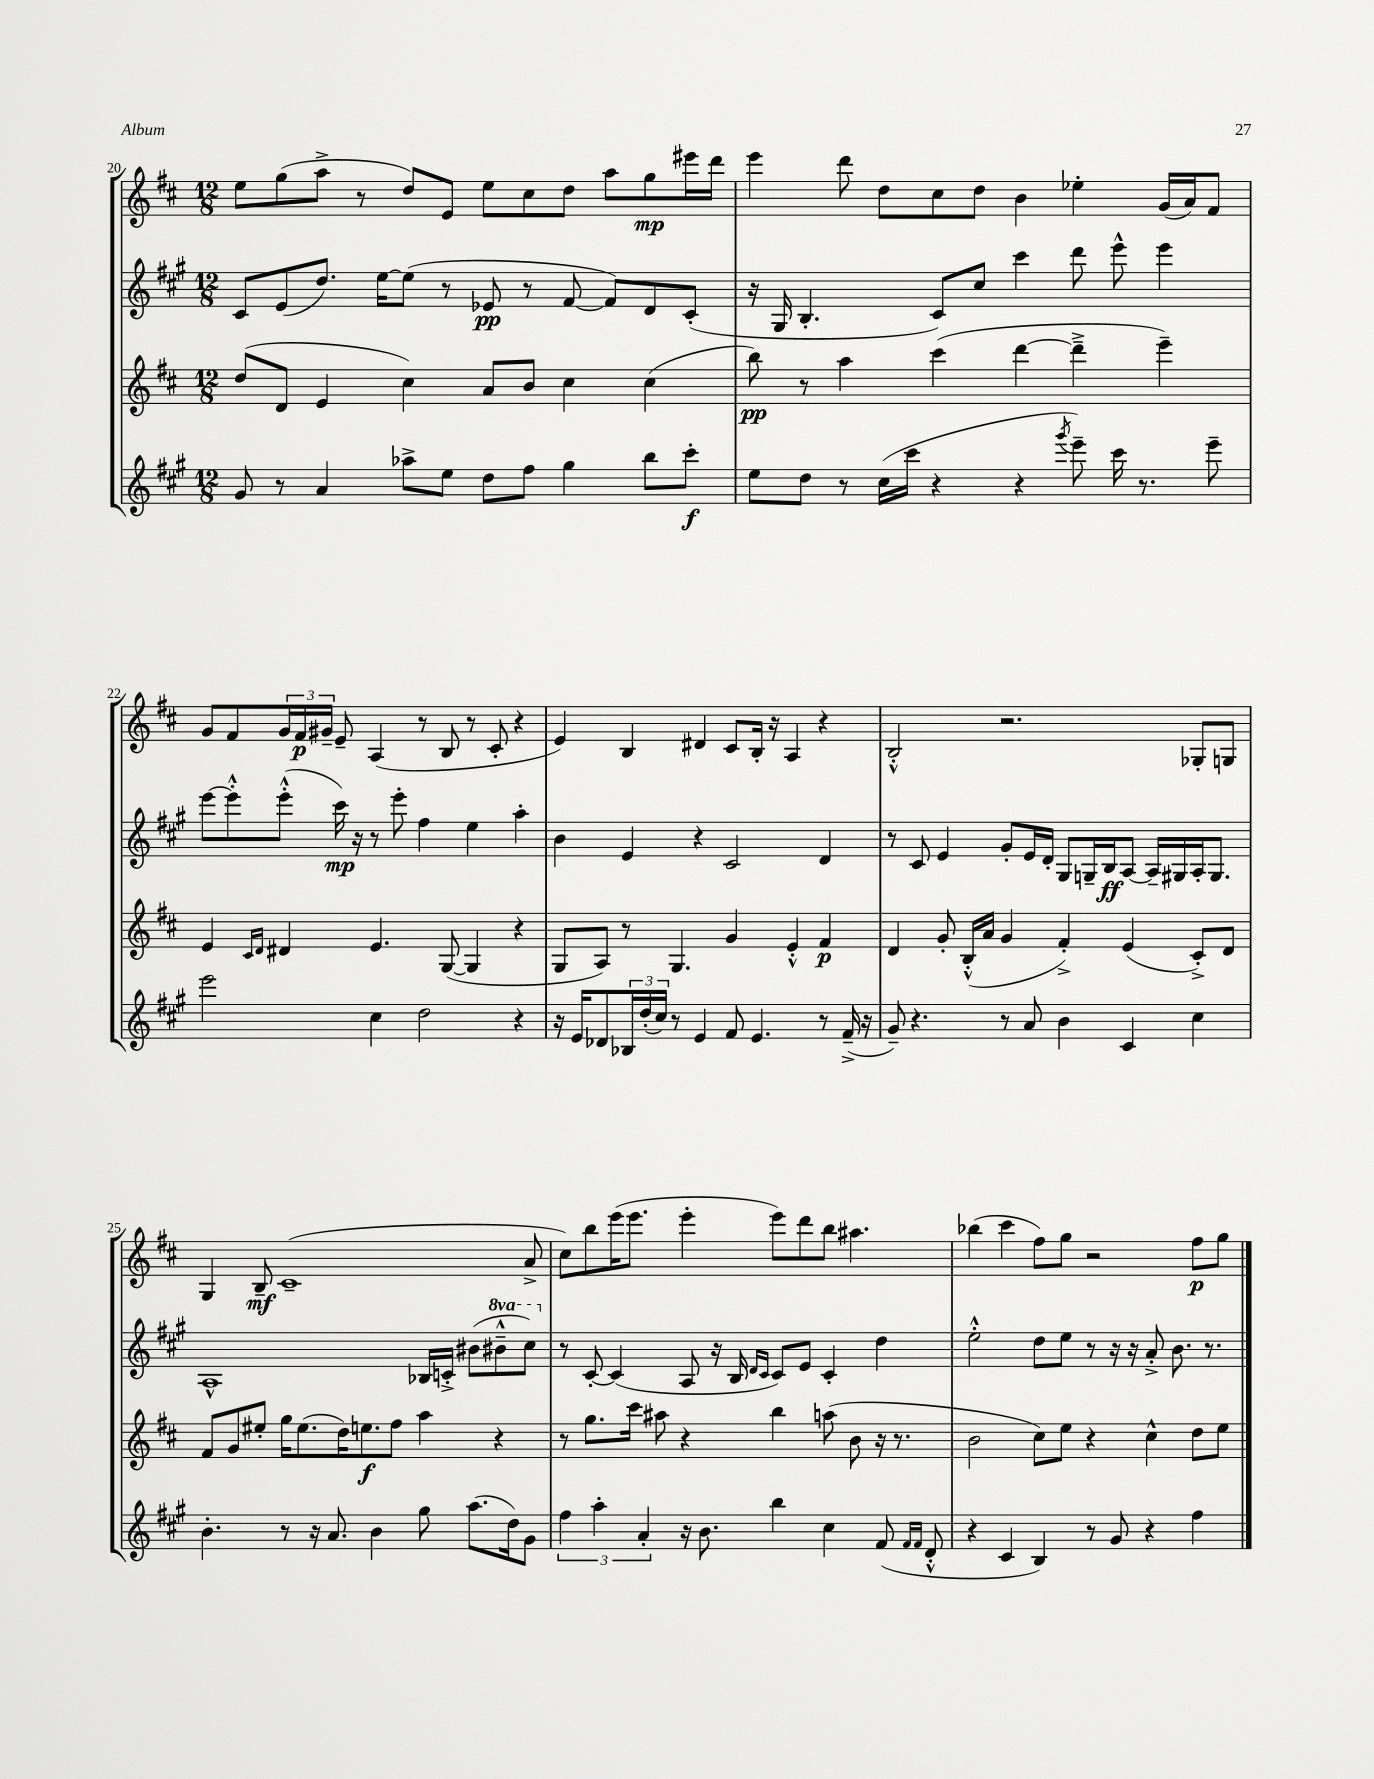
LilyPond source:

<<
\new StaffGroup <<
\new Staff = "s0" {
    \clef treble \key d \major \numericTimeSignature \time 12/8
    e''8 g''8( a''8-> r8 d''8) e'8 e''8 cis''8 d''8 a''8 g''8\mp eis'''16 d'''16 |
    e'''4 d'''8 d''8 cis''8 d''8 b'4 ees''4-. g'16( a'16) fis'8 |
    g'8 fis'8 \tuplet 3/2 { g'16 fis'16\p gis'16-- } e'8-- a4( r8 b8 r8 cis'8-. r4 |
    e'4) b4 dis'4 cis'8 b16-. r16 a4 r4 |
    b2-.-^ r2. ges8-. g8 |
    g4 b8--\mf cis'1--( a'8-> |
    cis''8) b''8 e'''16( e'''8. e'''4-. e'''8) d'''8 b''8 ais''4. |
    bes''4( cis'''4 fis''8) g''8 r2 fis''8\p g''8 \bar "|." |
}
\new Staff = "s1" {
    \clef treble \key a \major \numericTimeSignature \time 12/8 \set Staff.ottavationMarkups = #ottavation-simple-ordinals
    cis'8 e'8( d''8.) e''16~ e''8( r8 ees'8\pp r8 fis'8~ fis'8) d'8 cis'8-.( |
    r16 gis16 b4.-. cis'8) cis''8 cis'''4 d'''8 e'''8-^ e'''4 |
    e'''8~ e'''8-.-^ e'''8-.-^( cis'''16\mp) r16 r8 e'''8-. fis''4 e''4 a''4-. |
    b'4 e'4 r4 cis'2 d'4 |
    r8 cis'8 e'4 gis'8-. e'16 d'16-. gis8 g16-- b16\ff a8~ a16-- gis16 a16-. gis8. |
    a1-^ bes16 c'16-.-> bis'8( \ottava #1 bis''8---^ cis'''8) \ottava #0 |
    r8 cis'8~-. cis'4( a8 r16 b16 \grace { d'16 cis'16 } cis'8) e'8 cis'4-. d''4 |
    e''2-.-^ d''8 e''8 r8 r16 r16 a'8-.-> b'8. r8. \bar "|." |
}
\new Staff = "s2" {
    \clef treble \key d \major \numericTimeSignature \time 12/8
    d''8( d'8 e'4 cis''4) a'8 b'8 cis''4 cis''4( |
    b''8\pp) r8 a''4 cis'''4( d'''4~ d'''4---> e'''4--) |
    e'4 \grace { cis'16 d'16 } dis'4 e'4. g8~( g4 r4 |
    g8 a8) r8 g4. g'4 e'4-.-^ fis'4\p |
    d'4 g'8-. b16-.-^( a'16 g'4 fis'4-.->) e'4( cis'8-.->) d'8 |
    fis'8 g'8 eis''8-. g''16 eis''8.( d''16) e''8.\f fis''8 a''4 r4 |
    r8 g''8. cis'''16 ais''8 r4 b''4 a''8( b'8 r16 r8. |
    b'2 cis''8) e''8 r4 cis''4-^ d''8 e''8 \bar "|." |
}
\new Staff = "s3" {
    \clef treble \key a \major \numericTimeSignature \time 12/8
    gis'8 r8 a'4 aes''8-> e''8 d''8 fis''8 gis''4 b''8 cis'''8-.\f |
    e''8 d''8 r8 cis''16( cis'''16 r4 r4 \acciaccatura { gis'''8 } e'''8--) cis'''16 r8. e'''8-- |
    e'''2 cis''4 d''2 r4 |
    r16 e'16 des'8 \tuplet 3/2 { bes16 d''16-.( cis''16) } r8 e'4 fis'8 e'4. r8 fis'16--->( r16 |
    gis'8--) r4. r8 a'8 b'4 cis'4 cis''4 |
    b'4.-. r8 r16 a'8. b'4 gis''8 a''8.( d''16) gis'8 |
    \tuplet 3/2 { fis''4 a''4-. a'4-. } r16 b'8. b''4 cis''4 fis'8( \grace { fis'16 fis'16 } d'8-.-^ |
    r4 cis'4 b4) r8 gis'8 r4 fis''4 \bar "|." |
}
>>
>>
\layout { \context { \Score currentBarNumber = #20 } }
